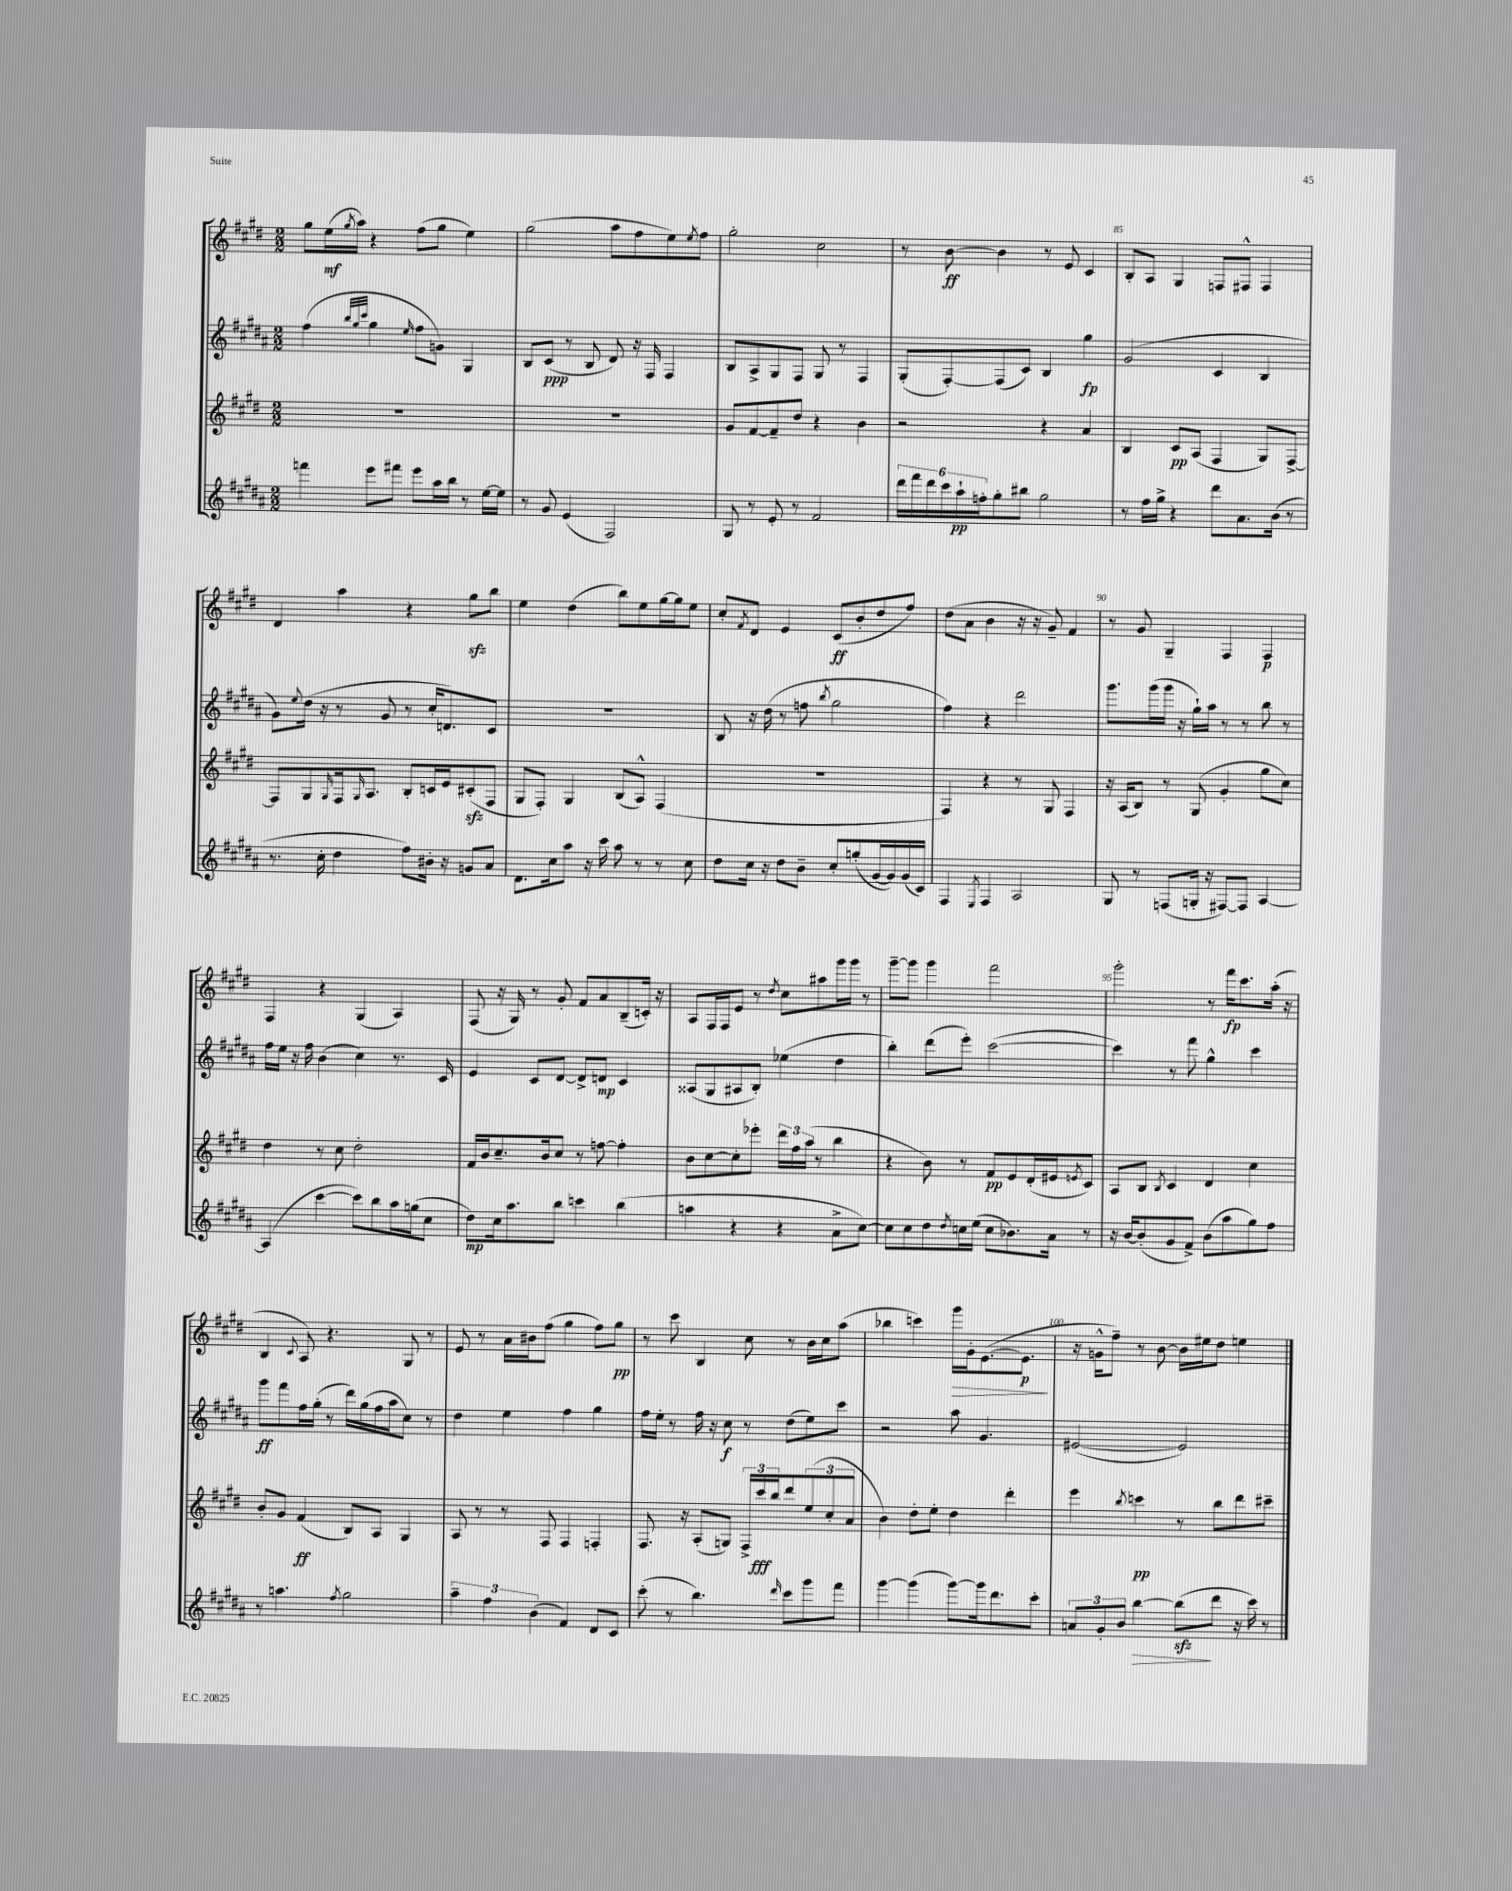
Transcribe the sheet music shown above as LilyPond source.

<<
\new StaffGroup <<
\new Staff = "s0" {
    \clef treble \key e \major \numericTimeSignature \time 2/2
    gis''8 e''16\mf( \acciaccatura { gis''8 } a''16) r4 fis''8( gis''8 e''4) |
    gis''2( a''8 fis''8 e''8) \acciaccatura { e''8 } fis''8 |
    gis''2-. cis''2 |
    r8 b'8~\ff b'4 r8 e'8 cis'4 |
    b8-. a8 gis4 f8 fis8-^ fis4 |
    dis'4 a''4 r4 gis''8\sfz b''8 |
    e''4 dis''4( b''8) e''8 gis''16~ gis''16 e''8 |
    cis''8-. \acciaccatura { fis'8 } dis'8 e'4 cis'8\ff( b'8-. dis''8 fis''8) |
    dis''8( a'8 b'4 r16 r16 gis'8--) fis'4 |
    r8 gis'8 gis4-- fis4 fis4\p |
    fis4 r4 gis4( a4) |
    fis8( r16 gis16) r8 gis'8-. fis'8 a'8 b8--( c'16-.) r16 |
    a8 fis16 fis16 e'8 r8 \acciaccatura { dis''8 } cis''8 ais''8 gis'''16 gis'''16 r8 |
    gis'''8~-- gis'''8 gis'''4 fis'''2 |
    gis'''2-. r8 fis'''16\fp cis'''8. a''16-.( r16 |
    b4 \appoggiatura { cis'8 } a8) r4. gis8 r8 |
    e'8 r8 a'16 bis'16 fis''8( gis''4 fis''8) gis''8\pp |
    r8 cis'''8 b4 cis''8 r8 b'16 cis''16 a''8( |
    bes''4 c'''4) gis'''16\> gis'16-. e'8.~( e'8.\p\! |
    r16 g'16-^ fis''8--) r8 b'8~ b'16 eis''16 dis''8 e''4 \bar "|." |
}
\new Staff = "s1" {
    \clef treble \key b \major \numericTimeSignature \time 2/2
    fis''4( \grace { b''32 gis''32 cis'''32 } gis''4 \grace { e''16 } fis''8 g'8) gis4 |
    b8 cis'8\ppp( r8 b8 dis'8) r16 fis16 fis4 |
    b8 ais8-> gis8 fis8 gis8 r8 fis4 |
    gis8-.( fis8~-.) fis8( cis'8) b4 gis''4\fp |
    gis'2( cis'4 b4 |
    gis'8) \appoggiatura { e''8 } dis''16( r16 r8 gis'8 r8 cis''16-. d'8.) cis'8 |
    R1 |
    b8 r16 dis''16( r8 f''8 \acciaccatura { b''8 } gis''2 |
    fis''4) r4 dis'''2 |
    gis'''8. gis'''16( gis'''16 r16 gis''16-!) ais''16 r8 r8 b''8 r8 |
    fis''16 e''16 r16 fis''16 b'4( cis''4) r8. cis'16 |
    e'4 cis'8 dis'8~ dis'8-> d'8\mp cis'4 |
    aisis8( gis8 ais8 b8-.) ees''4( dis''4 |
    b''4-.) dis'''8( e'''8-.) cis'''2~( |
    cis'''4) r8 fis'''8 gis''4-^ cis'''4 |
    gis'''8\ff fis'''8 fis''16 gis''16-.( r8 dis'''16) gis''16( fis''16 ais''16 cis''8) r8 |
    dis''4 e''4 fis''4 gis''4 |
    fis''16 e''16-. r8 fis''16 r16 cis''8\f r8 dis''8( e''8) cis'''8 |
    r2 ais''8 gis'4. |
    eis'2~( eis'2) \bar "|." |
}
\new Staff = "s2" {
    \clef treble \key e \major \numericTimeSignature \time 2/2
    R1 |
    R1 |
    gis'8 fis'8~ fis'8-- dis''8 r4 b'4 |
    r2 r4 a'4 |
    b4 cis'8\pp a8( fis4 gis8) fis8~-> |
    fis8 gis8 \grace { gis16 } fis16 \grace { gis16 } a8. b8-. c'16 e'16 cis'8-.\sfz( fis8 |
    gis8 fis8-.) gis4 b8( a8-^) fis4( |
    R1 |
    fis4) r4 r8 gis8 fis4 |
    r16 a16( b8) r8 gis8( gis'4-. gis''8 cis''8) |
    dis''4 r8 cis''8 dis''2-. |
    fis'16 b'16 cis''8.-- b'16 cis''8 r8 f''8~ f''4-. |
    b'8 cis''8~ cis''8-. ees'''8-. \tuplet 3/2 { dis'''16 fis''16 a''16( } r8 b''4 |
    r4 b'8) r8 fis'8\pp e'8 dis'16-.( eis'16 \acciaccatura { e'8 } cis'8) |
    a8 b8 \acciaccatura { b8 } cis'4 dis'4 cis''4 |
    b'8-. gis'8 fis'4\ff( b8) a8 gis4 |
    a8 r8 r8 fis8 fis4 f4-. |
    fis8. r16 a8-.( g8) \tuplet 3/2 { fis16-> cis'''16\fff b''16 } dis'''8 \tuplet 3/2 { e''8( cis''8-. a'8 } |
    b'4) dis''8-. e''8-. dis''4 dis'''4-. |
    e'''4 \acciaccatura { b''8 } c'''4\pp r8 b''8 dis'''8 cis'''8-- \bar "|." |
}
\new Staff = "s3" {
    \clef treble \key b \major \numericTimeSignature \time 2/2
    f'''4 e'''8 fis'''8 e'''8 ais''16 b''16 r8 e''16~ e''16 |
    r8 gis'8 e'4( fis2) |
    gis8 r8 e'8-. r8 fis'2 |
    \tuplet 6/4 { dis'''16 fis'''16 dis'''16 cis'''16 ais''16-!\pp f''16-. } gis''8-. bis''8 gis''2 |
    r8 fis''16 gis''16-> r4 dis'''8 ais'8. b'16( r8 |
    r8. cis''16-. dis''4 fis''8) bis'16-. r16 g'8 ais'8 |
    dis'8. cis''16 ais''8 r16 cis'''16 ais''8 r8 r8 cis''8 |
    dis''8 cis''16 r16 dis''8 b'8-- cis''8-. g''8-.( gis'16~ gis'16) gis'16( cis'16) |
    fis4 \acciaccatura { e8 } fis4 ais2 |
    gis8 r8 f8( g16-. r16 fis8~) fis8 ais4~ |
    ais4( cis'''4~ cis'''8) b''8 ais''16 g''16( cis''8 |
    dis''8\mp) cis''16 ais''8. b''8 c'''4 b''4( |
    a''4 r4 r4 ais'8-> cis''8~) |
    cis''8 cis''8 dis''8 \acciaccatura { dis''8 } c''16 e''16( c''8 bes'8.) ais'16 r8 |
    r16 b'16~ b'8-.( gis'8 fis'8->) b'8( ais''8 gis''8) fis''8 |
    r8 a''4. \acciaccatura { fis''8 } gis''2 |
    \tuplet 3/2 { ais''4-- fis''4 b'4( } fis'4) dis'8 cis'8 |
    cis'''8-.( r8 b''4.) \grace { dis'''16 } cis'''8 gis'''8 fis'''8 |
    gis'''4~ gis'''4( gis'''8~) gis'''16 dis'''8. cis'''8-. |
    \tuplet 3/2 { a'8 gis'8-. b'8 } b''4~\> b''8\sfz\!( dis'''8 r16 cis'''16) r8 \bar "|." |
}
>>
>>
\layout { \context { \Score currentBarNumber = #81 \override BarNumber.break-visibility = ##(#f #t #t) barNumberVisibility = #(every-nth-bar-number-visible 5) } }
